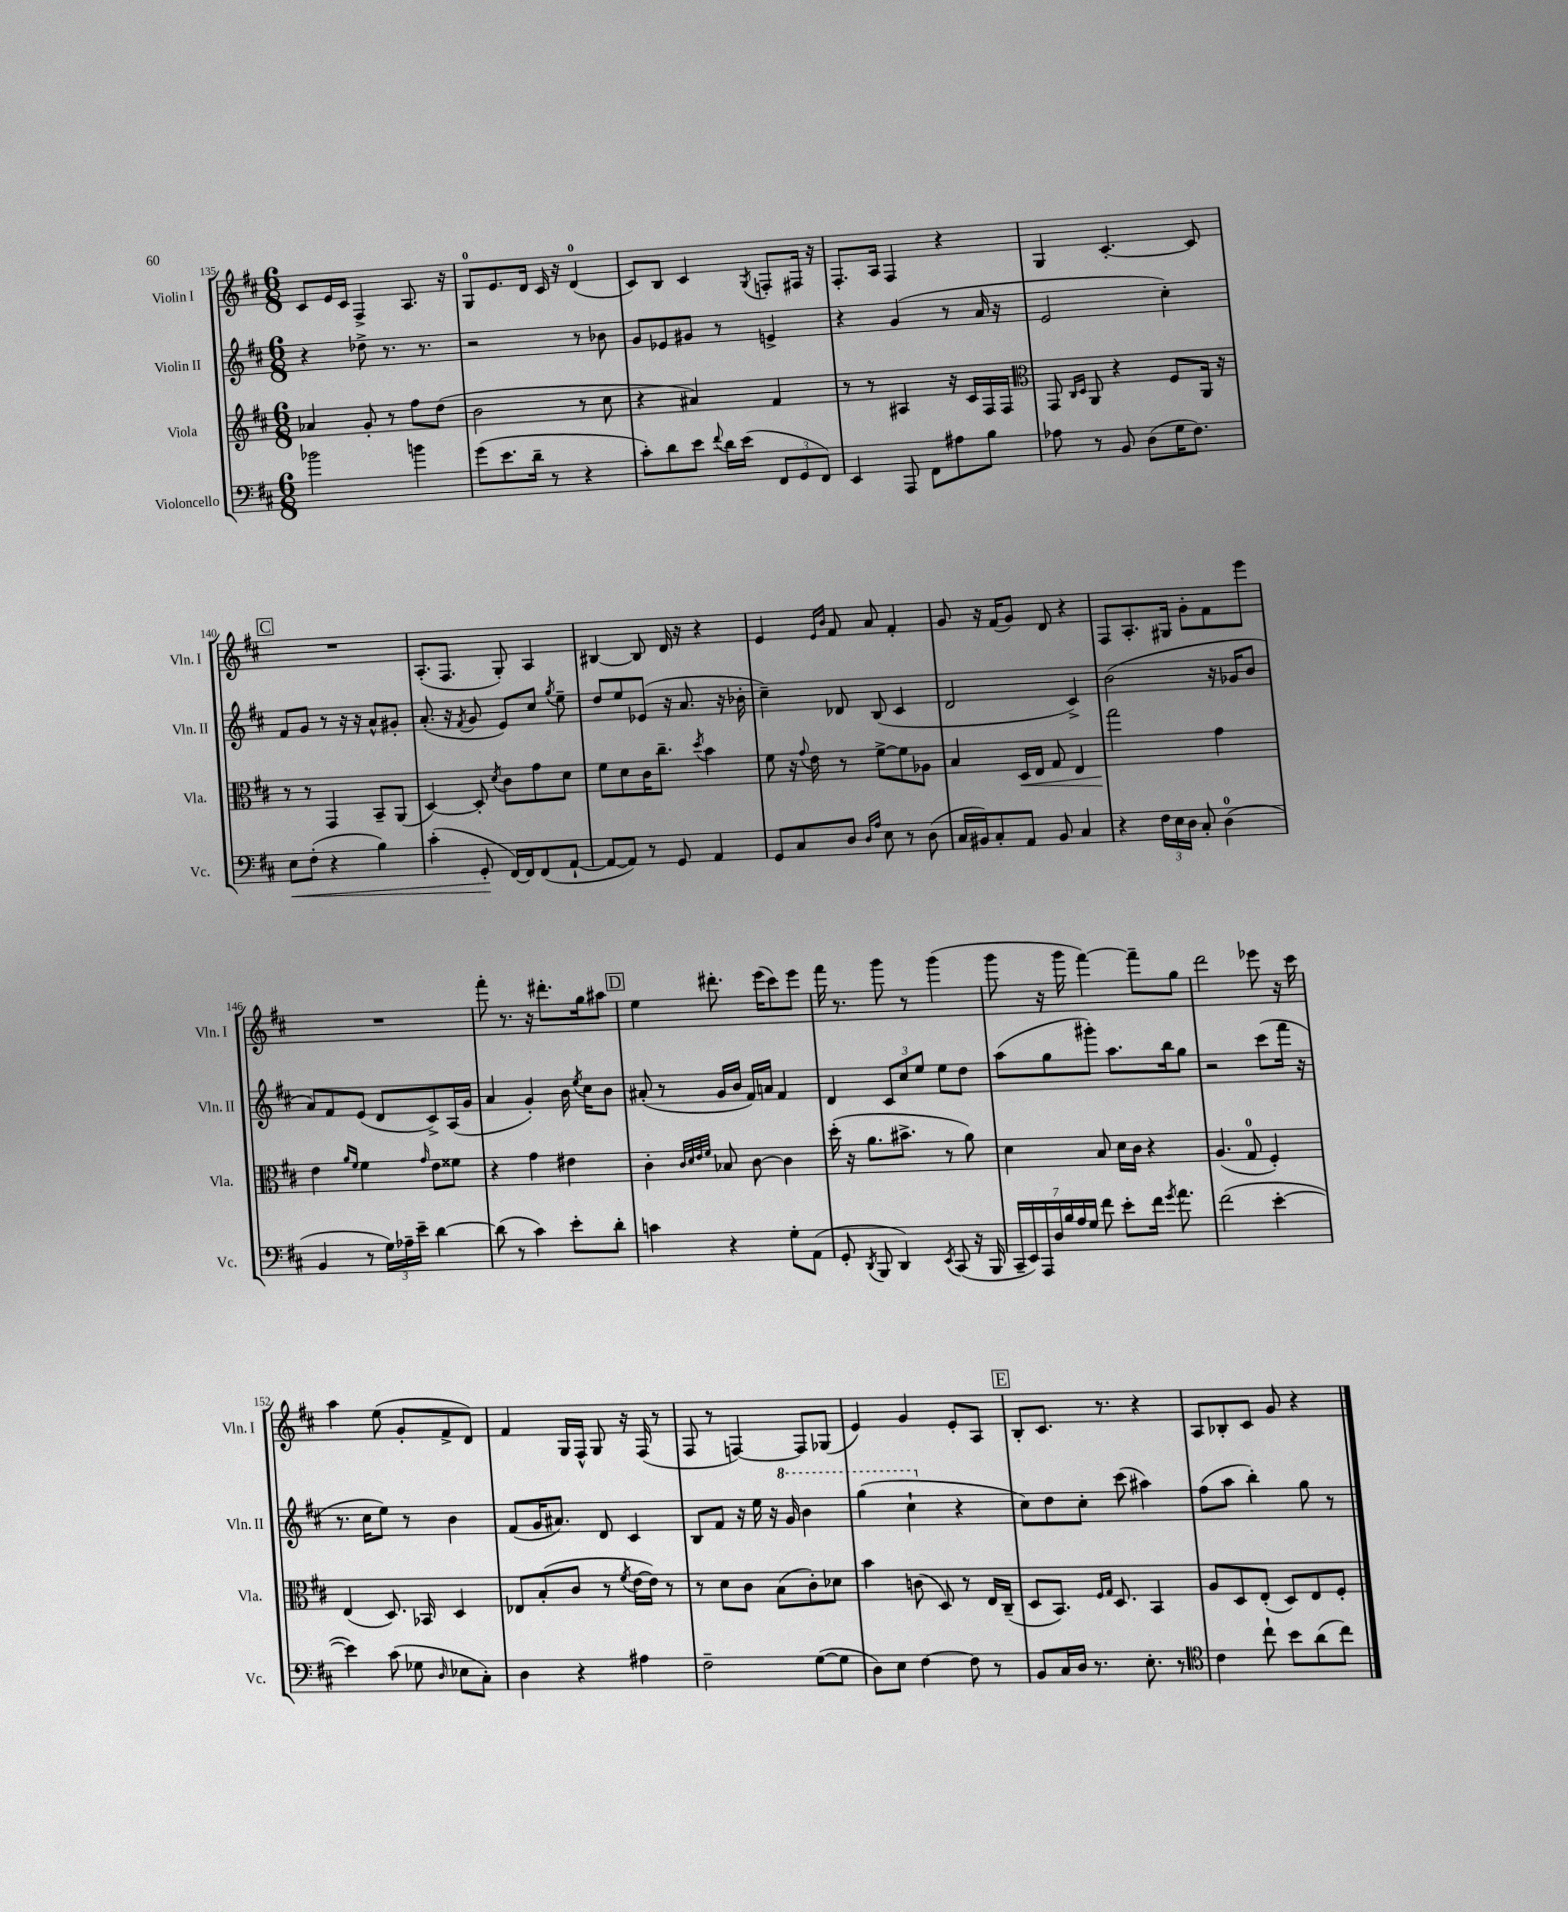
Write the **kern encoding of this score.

**kern	**kern	**kern	**kern
*staff4	*staff3	*staff2	*staff1
*clefF4	*clefG2	*clefG2	*clefG2
*k[f#c#]	*k[f#c#]	*k[f#c#]	*k[f#c#]
*M6/8	*M6/8	*M6/8	*M6/8
2b-\	4a-/	4r	8c#/L
.	.	.	16e/L
.	.	.	16c#/JJ
.	8g'/	8dd-^\	4F#^/
.	8r	8.r	.
4b\	8ff#\L	.	8.A/
.	.	8.r	.
.	(8dd\J	.	.
.	.	.	16r
=	=	=	=
(8g\L	2b\	2r	8G/L
8.e\	.	.	8.e/
16d~\Jk	.	.	16d/Jk
8r	.	.	16c#/
.	.	.	16r
4r	8r	8r	(4d/
.	8cc#\	8b-\	.
=	=	=	=
8c#'\L)	4r	8g/L	8c#/L)
8d\	.	8e-/	8B/J
8e\J	4a#/)	8g#/J	4c#/
8qqf#/	.	.	.
16d\LL	.	8r	.
(16e\JJ	.	.	.
.	.	.	8qG/
12FF#/L	4f#/	4e^/	8F'/L
12GG/	.	.	.
.	.	.	16F#/Jk
12FF#/J)	.	.	.
.	.	.	16r
=	=	=	=
4EE/	8r	4r	8.F#'/L
.	8r	.	.
.	.	.	16A/Jk
8AAA/	4A#/	(4g/	4F#/
8FF#\L	.	.	.
8A#\	16r	8r	4r
.	16c#/LL	.	.
8B\J	16F#/	16a/	.
.	16F#/JJ	16r	.
=	=	=	=
*	*clefC3	*	*
8A-\	8GG/	2e/	4G/
.	16qqC#/LL	.	.
.	16qqD/JJ	.	.
8r	8AA/	.	.
8BB/	4r	.	[4.c#'/
(8D\L	.	.	.
16G\K	8F#/L	4cc#'\)	.
8.F#\J)	.	.	.
.	16AA/Jk	.	8c#/]
.	16r	.	.
=	=	=	=
8E\L	8r	8f#/L	2.r
(8F#'\J	8r	8g/J	.
4r	4GG/	8r	.
.	.	16r	.
.	.	16r	.
4B\)	8BB~/L	8a^^/L	.
.	(8AA/J	8g#'/J	.
=	=	=	=
(4c#'\	[4D/)	(8.a'/	(8.A'/L
.	.	16r	8.F#/J
.	.	8qf#/	.
8GG'/	8D'/]	8g/	.
.	8qd/	.	.
[16FF#/LL)	8c#\L	8e/L)	8G'/)
16FF#/]J	.	.	.
(8FF#/	8g\	8cc#/J	4A/
.	.	8qgg/	.
[8AA`/J	8d\J	8ee~\	.
=	=	=	=
8AA/_L	8f#\L	8dd/L	[4B#/
8AA/]J)	8d\	8ee/	.
8r	16c#\K	(8e-/J	8B#/]
.	8.cc#~\J	.	.
8GG/	.	16r	16d/
.	.	8.a/	16r
.	8qdd/	.	.
4AA/	4b\	.	4r
.	.	16r	.
.	.	16b-'\	.
=	=	=	=
8GG/L	8f#\	4cc#~\)	4e/
8C#/	16r	.	.
.	8qqg/	.	.
.	16e\	.	.
.	.	.	16qqe/LL
.	.	.	16qqb/JJ
8D/J	8r	8d-/	8f#/
16qqD/LL	.	.	.
16qqA/JJ	.	.	.
8E\	[8f#^\L	(8B/	8a/
8r	8f#\]	4c#/	4f#'/
(8D\	8A-\J	.	.
=	=	=	=
16C#/LL	4B/	2d/	8g/
16BB#/J)	.	.	.
8C#'/	.	.	16r
.	.	.	(16f#/LK
8AA/J	16D/LL	.	8g/J)
.	16E/JJ	.	.
8BB#/	8G/	.	8d/
4C#/	4E/	4c#^/)	4r
=	=	=	=
4r	2gg\	(2b\	8F#/L
.	.	.	8.A'/
24F#\LL	.	.	.
24E\	.	.	.
.	.	.	16G#/Jk
24D\JJ	.	.	.
8C#'/	.	.	8g'\L
(4D\	4g\	16r	8f#\
.	.	16g-/LK	.
.	.	8b/J	8eee\J
=	=	=	=
4BB/	4e\	8a/L)	2.r
.	.	8f#/	.
.	16qqa/LL	.	.
.	16qqf#/JJ	.	.
8r	4f#\	(8e/J	.
24G\LL)	.	8d/L	.
24A-~\	.	.	.
24e~\JJ	.	.	.
.	16qqg/	.	.
[4d\	8e\L	8c#^/)	.
.	8f##\J	(16A/L	.
.	.	16g/JJ	.
=	=	=	=
(8d\]	4r	4a/	8fff#'\
8r	.	.	8.r
4c#\)	4g\	4g'/)	.
.	.	.	16r
.	.	.	8.ddd#'\L
8e'\L	4e#\	16b\	.
.	.	8qee/	.
.	.	16cc#\LK	16gg\k
8d'\J	.	8b\J	8aa#\J
=	=	=	=
4c\	4c#'\	(8a#'/	4ee\
.	.	8r	.
.	32qqc#/LLL	.	.
.	32qqd/	.	.
.	32qqe/	.	.
.	32qqf#/JJJ	.	.
4r	8B-/	16g/LL	8.ddd#'\
.	.	16b/JJ	.
.	[8c#\	16f#/LL)	.
.	.	16a/JJ	(16eee\LK
8G'\L	4c#\]	4f#/	8ccc#\)
(8AA\J	.	.	8eee\J
=	=	=	=
8GG'/	(16dd'\	4d/	16fff#\
.	16r	.	8.r
8qDD/	.	.	.
8BBB/	8.a\L	.	.
4DD/)	.	12c#/L	8ggg\
.	8.b#^\J	.	.
.	.	12cc#/	.
.	.	.	8r
.	.	12ee/J	.
8qEE/	.	.	.
(8CC#/	8r	8ee\L	(4ggg\
16r	8a\)	8dd\J	.
16BBB/	.	.	.
=	=	=	=
28CC#~/LL	4d\	(8aa\L	8ggg\
28EE/)	.	.	.
28AAA/	.	.	.
28D/	.	.	.
.	.	8gg\	16r
28B/	.	.	.
28A/	.	.	.
.	.	.	16ggg\
28G/JJ	.	.	.
8f#\	8B/	8ggg#'\J)	[4fff#\)
8e'\L	16d\LL	8.aa\L	.
.	16c#\JJ	.	.
16f#\Jk	4r	.	8fff#~\]L
8qg/	.	.	.
8.a\	.	16bb\k	.
.	.	8gg\J	8gg\J
=	=	=	=
(2f#\	(4.A/	2r	2ddd\
.	8G/	.	.
[4e'\	4F#'/)	(8ccc#\L	8eee-\
.	.	16fff#\Jk	16r
.	.	16r	16ccc#\
=	=	=	=
4e\])	(4E/	8.r	4aa\
.	.	16cc#\LK	.
(8c#\	8.D/)	8ee\J)	(8ee\
8G-\	.	8r	8g'/L
.	16BB-/	.	.
16qqD/	.	.	.
8E-\L	4D/	4b\	8f#^/
8C#'\J)	.	.	8d/J)
=	=	=	=
4D\	8E-/L	(8f#/L	4f#/
.	(8B'/	16g/K	.
.	.	8.a#/J)	.
4r	8c#/J	.	16G/LL
.	.	.	16F#^^/JJ
.	8r	8d/	8G/
.	8qf#/	.	.
4A#\	[16e\LL	4c#/	16r
.	16e\]JJ)	.	(16F#/
.	8r	.	8r
=	=	=	=
2F#~\	8r	8B/L	8F#/
.	8d\L	8f#/J	8r
.	8c#\J	16r	[4F/)
.	.	16ee\	.
.	(8B\L	16r	.
.	.	16gg/	.
([8G\L	8c#'\)	4bb\	8F/]L
8G\]J	8d-\J	.	(8G-/J
=	=	=	=
8D\L)	4b\	(4ggg\	4e/)
8E\J	.	.	.
[4F#\	(8c\	4ccc#`\	4g/
.	8D/)	.	.
8F#\]	8r	4r	8e'/L
8r	16E/LL	.	8A/J
.	(16C#~/JJ	.	.
=	=	=	=
8BB/L	8D/L	8cc#\L)	8B'/L
16C#/L	8.BB/J)	8dd\	8.c#/J
16D/JJ	.	.	.
8.r	.	8cc#'\J	.
.	16qqF#/LL	.	.
.	16qqG/JJ	.	.
.	8.D/	.	8.r
.	.	(8ccc#\	.
8.E'\	.	.	.
.	4BB/	4aa#\)	4r
8r	.	.	.
=	=	=	=
*clefC4	*	*	*
4c#\	8A/L	(8ff#\L	8A/L
.	8D/	8aa\J	8B-'/
8cc#`\	(8E'/J	4bb'\)	8c#/J
8b\L	8D/L)	.	8g/
(8a\	8E/	8gg\	4r
8cc#\J)	8F#'/J	8r	.
==	==	==	==
*-	*-	*-	*-
